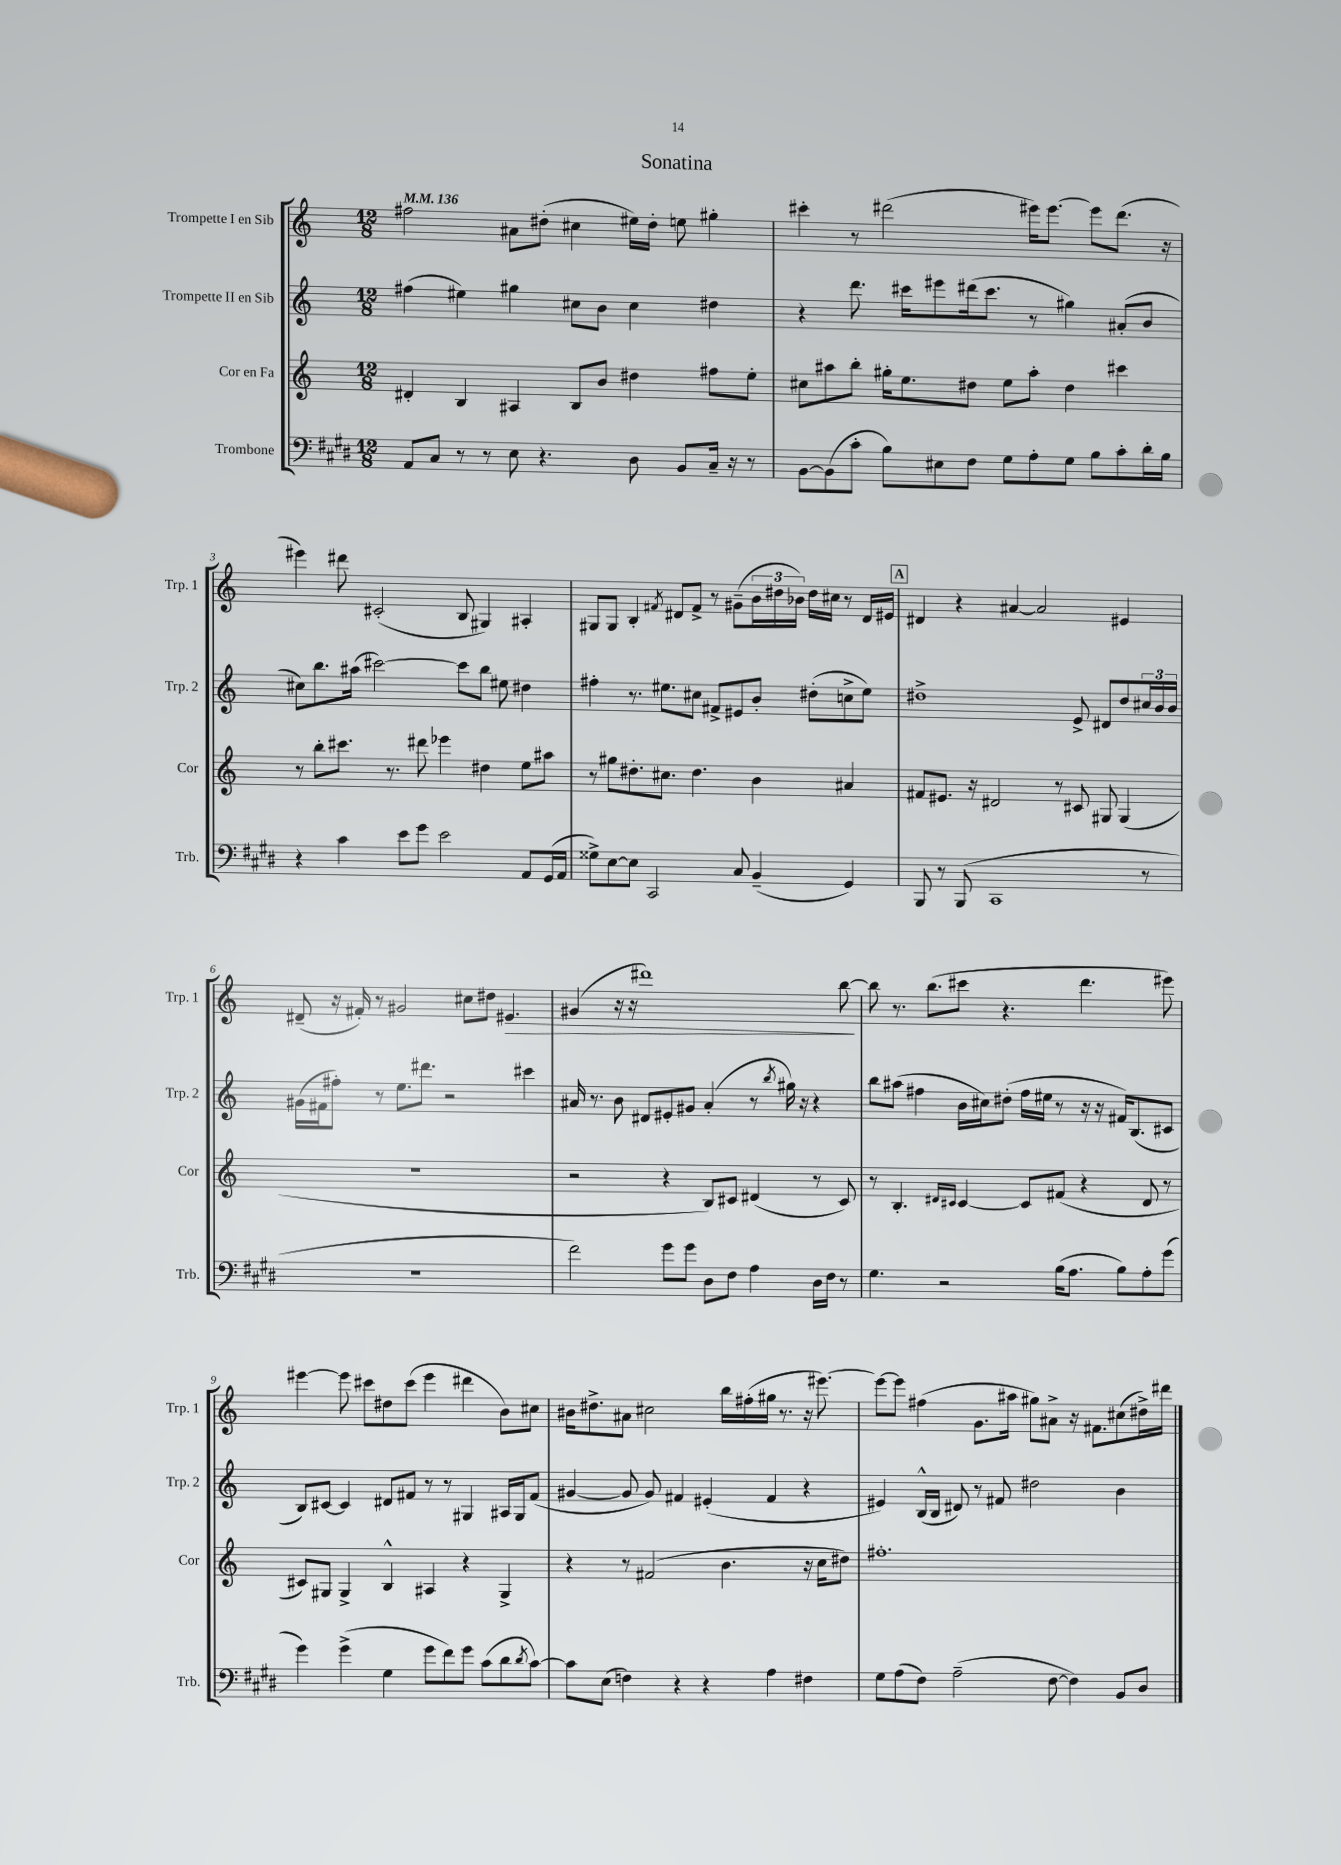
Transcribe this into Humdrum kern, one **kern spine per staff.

**kern	**kern	**kern	**kern	**dynam
*part4	*part3	*part2	*part1	*part1
*staff4	*staff3	*staff2	*staff1	*staff1
*I"Trombone	*I"Cor en Fa	*I"Trompette II en Sib	*I"Trompette I en Sib	*
*I'Trb.	*I'Cor	*I'Trp. 2	*I'Trp. 1	*
*clefF4	*clefG2	*clefG2	*clefG2	*
*k[f#c#g#d#]	*k[]	*k[]	*k[]	*
*M12/8	*M12/8	*M12/8	*M12/8	*
*MM136	*MM136	*MM136	*MM136	*
=1	=1	=1	=1	=1
8AA/L	4d#X'/	(4ff#X\	2ff#X\	.
8C#/J	.	.	.	.
8r	4B/	4ee#X\)	.	.
8r	.	.	.	.
8E\	4A#X/	4gg#X\	8a#X\L	.
4.r	.	.	(8dd#X'\J	.
.	8B/L	8cc#X\L	4cc#X\	.
.	8b/J	8b\J	.	.
8D#\	4dd#X\	4cc#\	16ee#X\LL)	.
.	.	.	16dd#'\JJ	.
8BB/L	.	.	8een\	.
16C#~/Jk	8ff#X\L	4dd#X\	4gg#X'\	.
16r	.	.	.	.
8r	8ee'\J	.	.	.
=2	=2	=2	=2	=2
[8BB\L	8cc#X\L	4r	4ccc#X'\	.
(8BB\]	8aa#X\	.	.	.
8c#'\J	8bb'\J	8.ddd\	8r	.
8B\L)	16gg#X'\KL	.	(2ddd#X\	.
.	8.ee\	16ccc#X\KL	.	.
8E#X\	.	8eee#X\	.	.
8F#\J	8dd#X\J	(16ddd#X\k	.	.
.	.	8.ccc#\J	.	.
8G#\L	8ee\L	.	.	.
8A'\	8aa#'\J	8r	16eee#X\KL)	.
.	.	.	[8.eee#\J	.
8G#\J	4dd#\	4gg#X\)	.	.
8B\L	.	.	8eee#\L]	.
8c#'\	4ccc#X\	(8a#X'/L	(8.ddd#\J	.
16d#'\L	.	8b/J	.	.
16B\JJ	.	.	16r	.
!!LO:LB:g=z
=3	=3	=3	=3	=3
4r	8r	8cc#X\L)	4eee#X\)	.
.	8bb'\L	8.bb\	.	.
4c#\	8.ccc#X\J	.	8ddd#X\	.
.	.	(16aa#X\Jk	.	.
.	.	[2ccc#X\)	(2c#X'/	.
.	8.r	.	.	.
8e\L	.	.	.	.
8g#\J	8ddd#X\	.	.	.
2e\	4eee-X\	.	.	.
.	.	8ccc#\L]	8B/	.
.	4dd#X\	8bb\J	4G#X/)	.
.	.	8ee#X\	.	.
8AA/L	8ee\L	4dd#X\	4A#X'/	.
(16GG#/L	8aa#X\J	.	.	.
16AA/JJ	.	.	.	.
=4	=4	=4	=4	=4
8G##X^\L)	8r	4ff#X'\	8G#X/L	.
[8E\	8gg#X\L	.	8G#/J	.
8E\J]	8.dd#X'\	8.r	4B'/	.
2CC#/	.	.	.	.
.	8.cc#X\J	8.ee#X\L	.	.
.	.	.	8qf#X/	.
.	.	.	8d#X/L	.
.	4.dd#\	8cc#X\J	8f#^/J	.
.	.	8f#X^/L	8r	.
8C#/	.	8e#X/	(8g#X~\L	.
(4BB~/	4b\	8b'/J	24b\L	.
.	.	.	24dd#X\	.
.	.	.	24b-X\JJ)	.
.	.	(8dd#X'\L	16dd#\LL	.
.	.	.	16cc#X\JJ	.
4GG#/)	4a#X/	8ccn^\	8r	.
.	.	8ee#\J)	16d#/LL	.
.	.	.	16e#X/JJ	.
!!LO:REH:place=s1:t=A
=5	=5	=5	=5	=5
8BBB/	8f#X/L	1dd#X^	4d#X/	.
8r	8.e#X/J	.	.	.
(8BBB/	.	.	4r	.
.	16r	.	.	.
1CC#	2d#X/	.	.	.
.	.	.	[4a#X/	.
.	.	.	2a#/]	.
.	8r	.	.	.
.	8c#X/	8e^/	.	.
.	8G#X/	8d#X/L	.	.
.	(4G#/	8dd#/	4e#X/	.
8r	.	24cc#X/L	.	.
.	.	24b/	.	.
.	.	24b/JJ	.	.
!!LO:LB:g=z
=6	=6	=6	=6	=6
1.r	1.r	(16g#X\LL	(8d#X~/	.
.	.	16f#X\J	.	.
.	.	8ff#X'\J)	16r	.
.	.	.	16f#X'/)	.
.	.	8r	8r	.
.	.	8.ee\L	2g#X/	.
.	.	8.ddd#X\J	.	.
.	.	2r	.	.
.	.	.	8cc#X\L	.
.	.	.	8dd#X\J	.
!	!	!	!	!LO:HP:b
.	.	.	4.e#X/	>
.	.	4ccc#X\	.	.
=7	=7	=7	=7	=7
2f#\)	2r	16a#X/	(4g#X/	.
.	.	8.r	.	.
.	.	8b\	16r	.
.	.	.	16r	.
.	.	8d#X/L	1ddd#X)	.
8g#\L	4r	8e#X'/	.	.
8g#\J	.	8g#X/J	.	.
8D#\L	8B/L)	(4a#'/	.	.
8F#\J	8c#X/J	.	.	.
4A\	(4d#X/	8r	.	.
.	.	8qbb/	.	.
.	.	16gg#X\)	.	.
.	.	16r	.	.
16D#\LL	8r	4r	.	.
16F#\JJ	.	.	.	.
8r	8c#/)	.	[8bb\	.
.	.	.	.	]
=8	=8	=8	=8	=8
4.G#\	8r	8bb\L	8bb\]	.
.	4.B'/	(8aa#X\J	8.r	.
.	.	4ff#X\	.	.
.	.	.	(8.bb\L	.
2r	.	.	.	.
.	16qqd#X/LL	.	.	.
.	16qqc#X/JJ	.	.	.
.	[4c#/	16b\LL	8ccc#X\J	.
.	.	16cc#X\J)	.	.
.	.	(8dd#X'\J	4.r	.
.	8c#/L]	16ff#\LL	.	.
.	.	16ee#X\JJ	.	.
(16B\KL	(8f#X/J	8r	.	.
8.A\J	.	.	.	.
.	4r	16r	4.ddd\	.
.	.	16r	.	.
8B\L)	.	16f#X/KL)	.	.
.	.	(8.B/	.	.
8A'\	8d#/	.	.	.
(8g#\J	8r	8c#X/J	8eee#X\)	.
!!LO:LB:g=z
=9	=9	=9	=9	=9
4g#\)	8c#X/L)	8B/L)	[4eee#X\	.
.	8G#X/J	[8c#X/J	.	.
(4g#^\	4G#^/	4c#/]	8eee#\]	.
.	.	.	8ccc#X\L	.
4G#\	4B^^/	8d#X/L	8dd#X\	.
.	.	8f#X/J	(8ccc#\J	.
8g#\L	4A#X/	8r	4eee#\	.
8f#\)	.	8r	.	.
8g#\J	4r	4G#X/	4ddd#X\	.
(8c#\L	.	.	.	.
8d#\	4G#^/	16A#X/LL	8b\L)	.
.	.	16G#/J	.	.
8qd#/	.	.	.	.
[8c#\J)	.	(8f#/J	8cc#X\J	.
=10	=10	=10	=10	=10
8c#\L]	4r	[4g#X/	16b#X\KL	.
.	.	.	8.dd#X^\	.
(8E\J	.	.	.	.
4Fn\)	8r	8g#/]	8a#X\J	.
.	(2f#X/	8g#/)	2cc#X\	.
4r	.	4f#X/	.	.
4r	.	(4e#X'/	.	.
.	4.b\	.	16bb\LL	.
.	.	.	(16ff#X'\	.
4A\	.	4f#/	16gg#X\JJ	.
.	.	.	8.r	.
4F#X\	16r	4r	16r	.
.	16cc\KL	.	[8.eee#X\)	.
.	8dd#X\J)	.	.	.
=11	=11	=11	=11	=11
8G#\L	1.ff#X'	4e#X/)	8eee#\L_	.
(8A\	.	.	8eee#\J]	.
8F#\J)	.	(16B^^/LL	(4ff#X\	.
.	.	16B/JJ	.	.
(2A~\	.	8d#X/)	.	.
.	.	8r	8.g\L	.
.	.	8f#X/	.	.
.	.	.	16aa#X\Jk	.
.	.	2dd#X\	8gg#X\L)	.
[8F#\	.	.	8a#X^\J	.
4F#\])	.	.	16r	.
.	.	.	8.f#X\L	.
8BB/L	.	4b\	(8cc#X\	.
8D#/J	.	.	16dd#X^\L)	.
.	.	.	16ddd#X\JJ	.
==	==	==	==	==
*-	*-	*-	*-	*-
